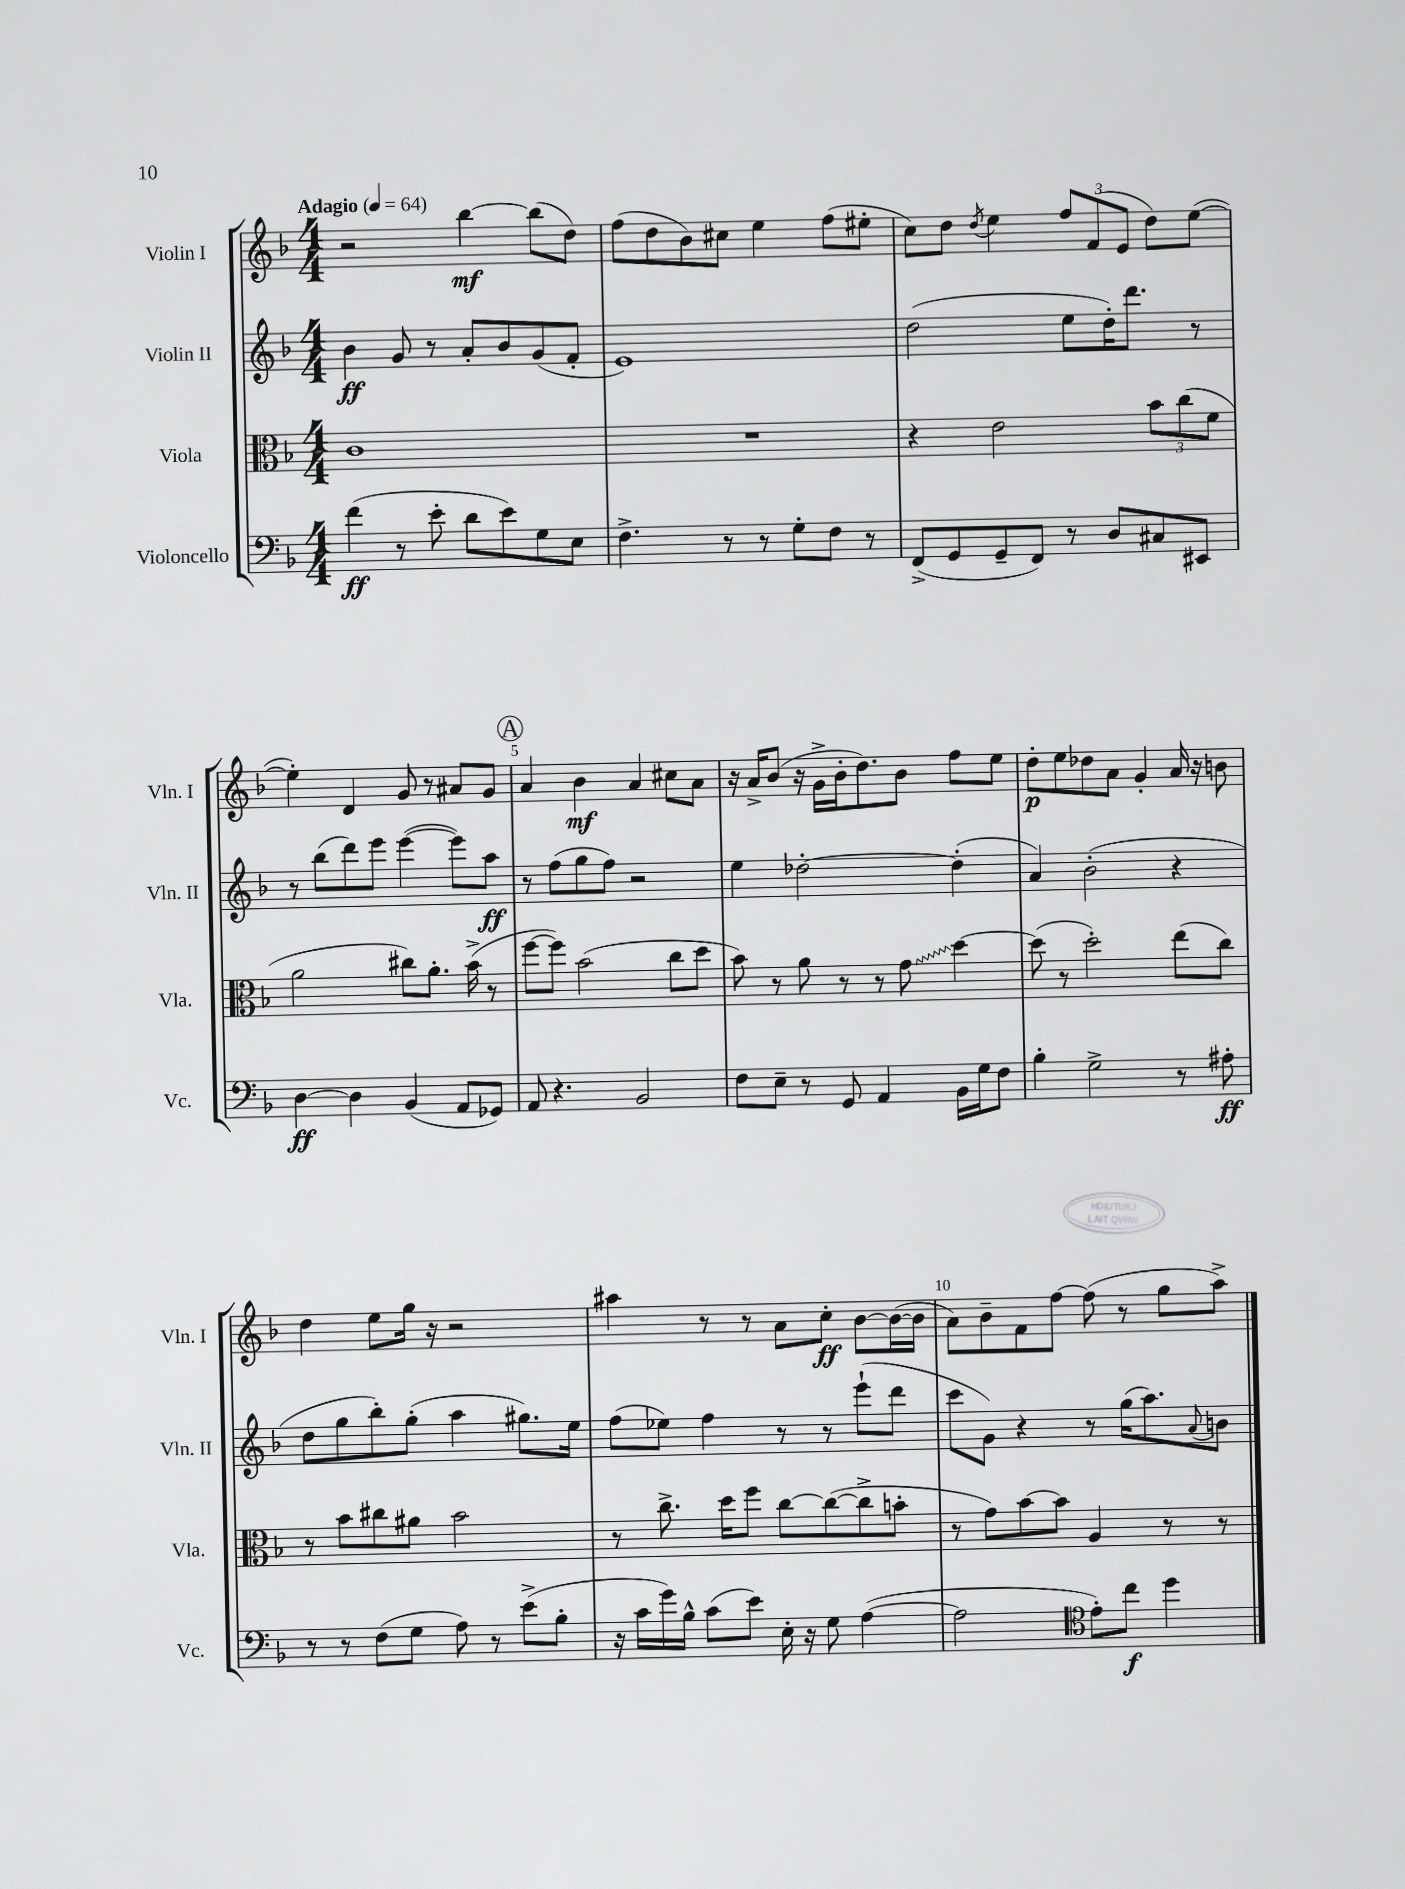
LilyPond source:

<<
\new StaffGroup <<
\new Staff = "s0" \with { instrumentName = "Violin I" shortInstrumentName = "Vln. I" } {
    \clef treble \key f \major \numericTimeSignature \time 4/4 \tempo "Adagio" 4 = 64
    r2 bes''4~\mf bes''8( d''8) |
    f''8( d''8 bes'8) cis''8 e''4 f''8( eis''8-. |
    c''8) d''8 \acciaccatura { d''8 } e''4 \tuplet 3/2 { f''8 f'8( e'8 } d''8) e''8~( |
    e''4-.) d'4 g'8 r8 ais'8 g'8 |
    \mark \markup { \circle "A" } a'4 bes'4\mf a'4 cis''8 a'8 |
    r16 a'16-> bes'8( r16 g'16-> bes'16-. d''8.) bes'8 f''8 e''8 |
    d''8-.\p e''8 des''8 a'8 g'4-. a'16 r16 b'8 |
    d''4 e''8 g''16 r16 r2 |
    ais''4 r8 r8 a'8 c''8-.\ff bes'8~ bes'16~( bes'16 |
    a'8) bes'8-- f'8 f''8~ f''8( r8 g''8 a''8->) \bar "|." |
}
\new Staff = "s1" \with { instrumentName = "Violin II" shortInstrumentName = "Vln. II" } {
    \clef treble \key f \major \numericTimeSignature \time 4/4
    bes'4\ff g'8 r8 a'8-. bes'8 g'8( f'8-. |
    e'1) |
    d''2( e''8 d''16-.) d'''8. r8 |
    r8 bes''8( d'''8) e'''8 e'''4~( e'''8) a''8\ff |
    \mark \markup { \circle "A" } r8 f''8( g''8 f''8) r2 |
    e''4 des''2~-. des''4-.( |
    a'4) bes'2-.( r4 |
    d''8 g''8 bes''8-.) g''8-.( a''4 gis''8.) e''16 |
    f''8( ees''8) f''4 r8 r8 e'''8-!( d'''8 |
    c'''8 g'8) r4 r8 g''16( a''8.) \appoggiatura { a'8 } b'8 \bar "|." |
}
\new Staff = "s2" \with { instrumentName = "Viola" shortInstrumentName = "Vla." } {
    \clef alto \key f \major \numericTimeSignature \time 4/4
    c'1 |
    R1 |
    r4 e'2 \tuplet 3/2 { bes'8 c''8( f'8 } |
    a'2 cis''8) a'8.-. bes'16->( r8 |
    \mark \markup { \circle "A" } f''8~ f''8) bes'2( c''8 d''8 |
    bes'8) r8 a'8 r8 r8 \once \override Glissando.style = #'zigzag g'8\glissando d''4~ |
    d''8( r8 d''2-.) e''8( c''8) |
    r8 bes'8 cis''8 ais'8 bes'2 |
    r8 c''8.-> d''16 f''8 c''8~ c''8~( c''8-> b'8-. |
    r8 g'8) bes'8~ bes'8 a4 r8 r8 \bar "|." |
}
\new Staff = "s3" \with { instrumentName = "Violoncello" shortInstrumentName = "Vc." } {
    \clef bass \key f \major \numericTimeSignature \time 4/4
    f'4\ff( r8 e'8-. d'8 e'8) g8 e8 |
    f4.-> r8 r8 g8-. f8 r8 |
    f,8->( g,8 g,8-- f,8) r8 d8 cis8 eis,8 |
    d4~\ff d4 bes,4( a,8 ges,8) |
    \mark \markup { \circle "A" } a,8 r4. bes,2 |
    f8 e8-- r8 g,8 a,4 bes,16 g16 f8 |
    bes4-. g2-> r8 ais8-.\ff |
    r8 r8 f8( g8 a8) r8 e'8->( bes8-. |
    r16 c'16 g'16) bes16-^ c'8( e'8) e16-. r16 g8 a4~( |
    a2 \clef tenor e'8-.) c''8\f d''4 \bar "|." |
}
>>
>>
\layout { \context { \Score \override BarNumber.break-visibility = ##(#f #t #t) barNumberVisibility = #(every-nth-bar-number-visible 5) } }
